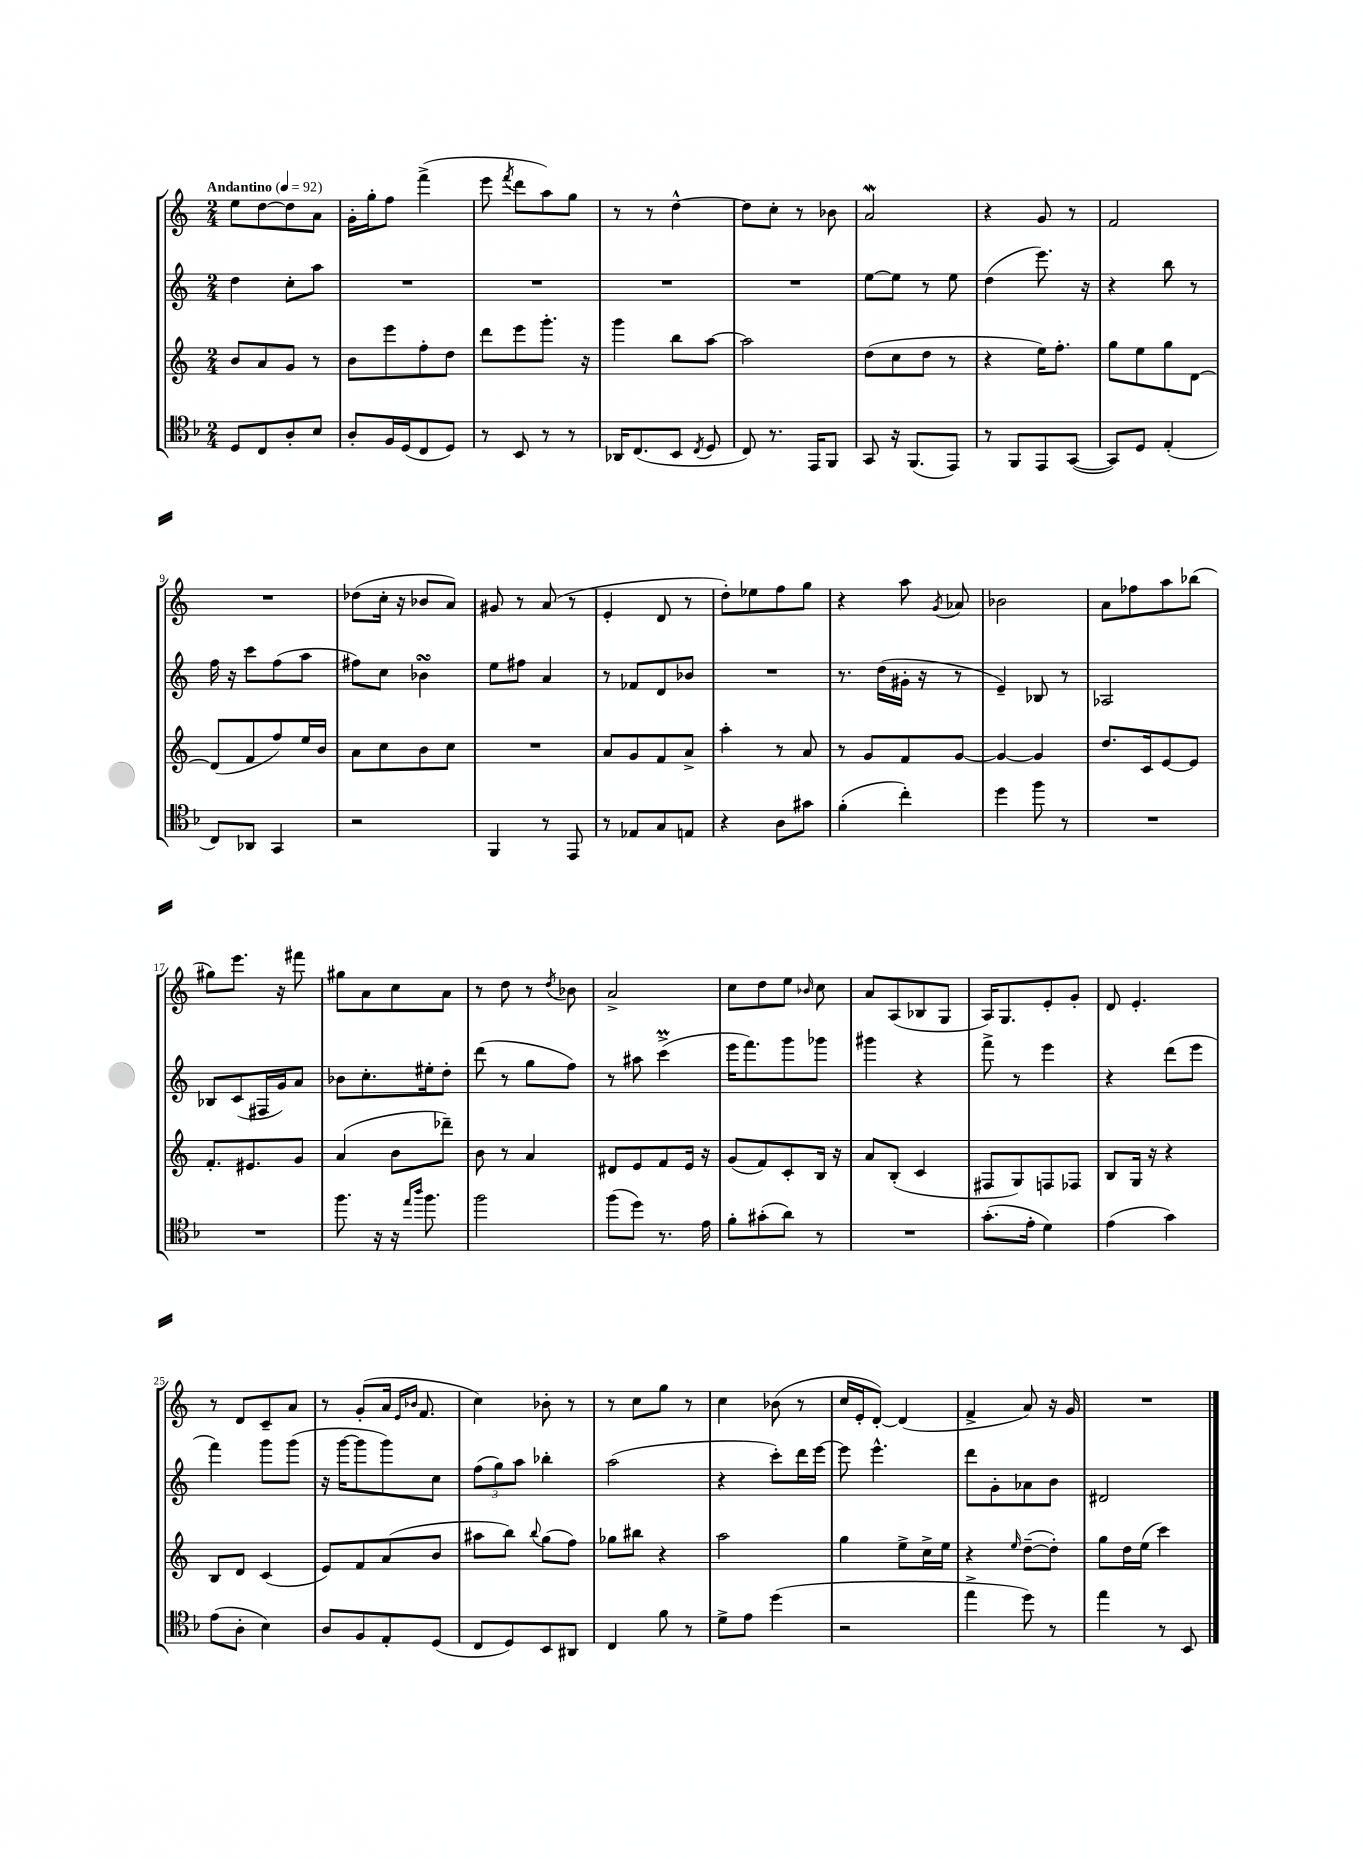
<<
\new StaffGroup <<
\new Staff = "s0" {
    \clef treble \key c \major \numericTimeSignature \time 2/4 \tempo "Andantino" 4 = 92
    \autoBeamOff e''8[ d''8~ d''8 a'8] |
    g'16[-. g''16-. f''8] f'''4->( |
    e'''8 \acciaccatura { f'''8 } d'''8[ a''8) g''8] |
    r8 r8 d''4~-^ |
    d''8[ c''8]-. r8 bes'8 |
    a'2\mordent |
    r4 g'8 r8 |
    f'2 |
    R2 |
    des''8[( c''16]-. r16 bes'8[ a'8]) |
    gis'8 r8 a'8( r8 |
    e'4-. d'8 r8 |
    d''8[-.) ees''8 f''8 g''8] |
    r4 a''8 \acciaccatura { g'8 } aes'8 |
    bes'2 |
    a'8[ fes''8 a''8 bes''8]( |
    gis''8[) e'''8.] r16 fis'''8 |
    gis''8[ a'8 c''8 a'8] |
    r8 d''8 r8 \acciaccatura { d''8 } bes'8 |
    a'2-> |
    c''8[ d''8 e''8] \grace { bes'16 } c''8 |
    a'8[ a8( bes8 g8] |
    a16[) g8. e'8-. g'8]-. |
    d'8 e'4.-. |
    r8 d'8[ c'8-- a'8] |
    r8 g'8[-.( a'16] \grace { e'16[ bes'16] } f'8. |
    c''4) bes'8-. r8 |
    r8 c''8[ g''8] r8 |
    c''4 bes'8( r8 |
    c''16[ e'16-. d'8]~-.) d'4( |
    f'4-> a'8) r16 g'16 |
    R2 \bar "|." |
}
\new Staff = "s1" {
    \clef treble \key c \major \numericTimeSignature \time 2/4
    \autoBeamOff d''4 c''8[-. a''8] |
    R2 |
    R2 |
    R2 |
    R2 |
    e''8[~ e''8] r8 e''8 |
    d''4( e'''8.) r16 |
    r4 b''8 r8 |
    f''16 r16 c'''8[ f''8( a''8] |
    fis''8[) c''8] bes'4\turn |
    e''8[ fis''8] a'4 |
    r8 fes'8[ d'8 bes'8] |
    R2 |
    r8. d''16[( gis'16]-. r16 r8 |
    e'4--) bes8 r8 |
    aes2 |
    bes8[ c'8( fis16 g'16) a'8] |
    bes'8[ c''8.-. eis''16-. d''8]-. |
    d'''8( r8 g''8[ f''8]) |
    r8 ais''8 c'''4->\prall( |
    e'''16[ f'''8.) g'''8 ges'''8] |
    gis'''4 r4 |
    f'''8-> r8 e'''4 |
    r4 d'''8[( e'''8] |
    f'''4) g'''8[ g'''8]( |
    r16 g'''16[~ g'''8 g'''8) c''8] |
    \tuplet 3/2 { f''8[( g''8) a''8] } bes''4-. |
    a''2( |
    r4 c'''8[-.) d'''16 e'''16]~ |
    e'''8 e'''4.-^ |
    d'''8[ g'8-. aes'8 b'8] |
    dis'2 \bar "|." |
}
\new Staff = "s2" {
    \clef treble \key c \major \numericTimeSignature \time 2/4
    \autoBeamOff b'8[ a'8 g'8] r8 |
    b'8[ e'''8 f''8-. d''8] |
    d'''8[ e'''8 g'''8.]-. r16 |
    g'''4 b''8[ a''8]~ |
    a''2 |
    d''8[( c''8 d''8] r8 |
    r4 e''16[) f''8.]-. |
    g''8[ e''8 g''8 d'8]~ |
    d'8[( f'8 f''8) e''16 b'16] |
    a'8[ c''8 b'8 c''8] |
    R2 |
    a'8[ g'8 f'8 a'8]-> |
    a''4-. r8 a'8 |
    r8 g'8[ f'8 g'8]~ |
    g'4~ g'4 |
    d''8.[ c'16 e'8~ e'8] |
    f'8.[-. eis'8. g'8] |
    a'4( b'8[ des'''8]--) |
    b'8 r8 a'4 |
    dis'8[ e'8 f'8 e'16] r16 |
    g'8[( f'8) c'8-. b16] r16 |
    a'8[ b8]-.( c'4 |
    fis8[ g8) f8 fes8] |
    b8[ g16] r16 r4 |
    b8[ d'8] c'4( |
    e'8[) f'8 a'8( b'8] |
    ais''8[ b''8]) \appoggiatura { b''8 } g''8[( f''8]) |
    ges''8[ bis''8] r4 |
    a''2 |
    g''4 e''8[-> c''16-> e''16] |
    r4 \grace { e''16 } d''8[~--( d''8]-.) |
    g''8[ d''16 e''16]( c'''4) \bar "|." |
}
\new Staff = "s3" {
    \clef tenor \key f \major \numericTimeSignature \time 2/4
    \autoBeamOff d8[ c8 a8-. bes8] |
    a8[-. f16 d16( c8 d8]) |
    r8 bes,8 r8 r8 |
    aes,16[ c8.( bes,8] \acciaccatura { c8 } d8 |
    c8) r8. e,16[ f,8] |
    g,8 r16 f,8.[( e,8]) |
    r8 f,8[ e,8 g,8]~( |
    g,8[) d8] e4-.( |
    c8[) aes,8] g,4 |
    r2 |
    f,4 r8 e,8 |
    r8 ees8[ g8 e8] |
    r4 a8[ gis'8] |
    f'4-.( c''4-.) |
    d''4 f''8 r8 |
    R2 |
    R2 |
    f''8. r16 r16 \grace { e''16[ a''16] } f''8. |
    f''2 |
    f''8[( d''8]) r8. e'16 |
    f'8[-. gis'8-.( a'8]) r8 |
    R2 |
    g'8.[-.( e'16]-. d'4) |
    e'4( g'4) |
    e'8[( a8]-. bes4) |
    a8[ f8 e8-. d8]( |
    c8[ d8) bes,8 ais,8] |
    c4 f'8 r8 |
    d'8[-> e'8] d''4( |
    r2 |
    e''4-> d''8) r8 |
    e''4 r8 bes,8 \bar "|." |
}
>>
>>
